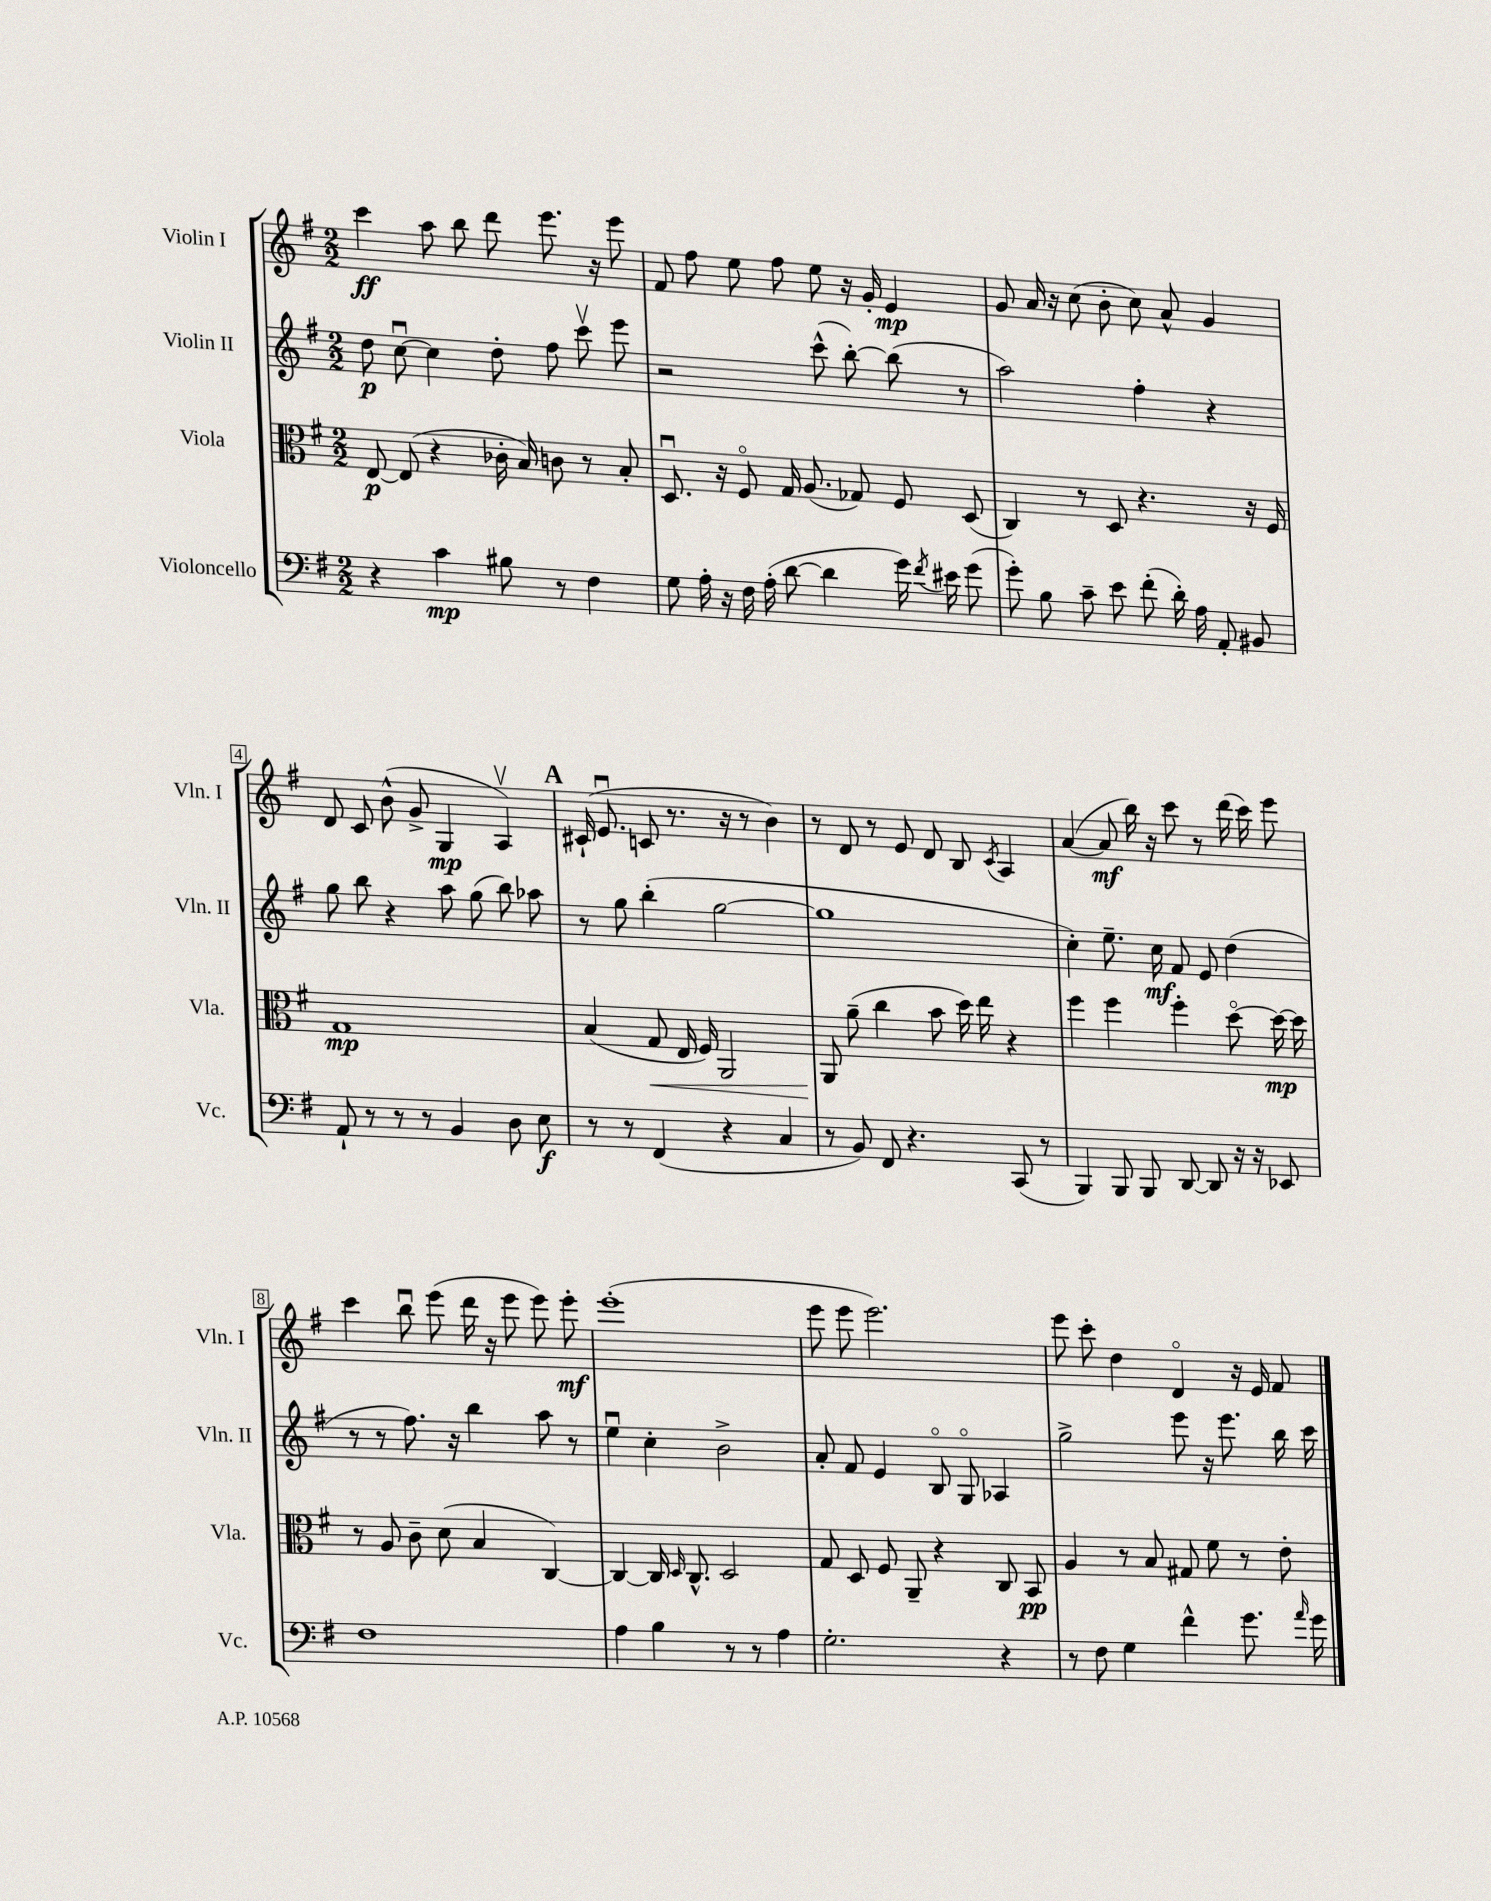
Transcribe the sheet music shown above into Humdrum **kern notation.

**kern	**kern	**kern	**kern
*staff4	*staff3	*staff2	*staff1
*clefF4	*clefC3	*clefG2	*clefG2
*k[f#]	*k[f#]	*k[f#]	*k[f#]
*M2/2	*M2/2	*M2/2	*M2/2
4r	[8E	8dd	4ccc
.	(8E]	[8ccu	.
4c	4r	4cc]	8aa
.	.	.	8bb
8B#	16c-'	8dd'	8ddd
.	16B)	.	.
8r	8c	8ff#	8.eee
4F#	8r	8cccv	.
.	.	.	16r
.	8B'	8eee	8eee
=	=	=	=
8G	8.Du	2r	8f#
16A'	.	.	8ff#
16r	16r	.	.
16F#	8F#o	.	8ee
(16A'	.	.	.
[8d	16G	.	8ff#
.	(8.A	.	.
4d]	.	(8ccc^^	8ee
.	8G-)	[8bb')	16r
.	.	.	16g'
16g)	8F#	(8bb]	4e
8qf#	.	.	.
16e#	.	.	.
(8g	(8D	8r	.
=	=	=	=
8g')	4C)	2aa)	8g
8B	.	.	16a
.	.	.	16r
8c~	8r	.	(8cc
8e	8D	.	8b'
(8f#'	4.r	4ff#'	8cc)
16d')	.	.	8a^^
16A	.	.	.
8AA'	.	4r	4g
8BB#	16r	.	.
.	16F#	.	.
=	=	=	=
8AA`	1G	8gg	8d
8r	.	8bb	8c
8r	.	4r	(8b^^
8r	.	.	8g^
4BB	.	8aa	4G
.	.	(8gg	.
8D	.	8bb)	4Av)
8E	.	8aa-	.
=	=	=	=
8r	(4B	8r	(16c#`
.	.	.	8.eu
8r	.	8gg	.
(4FF#	8G	(4bb'	8c
.	16E	.	8.r
.	16F#)	.	.
4r	2AA	[2gg	.
.	.	.	16r
.	.	.	8r
4C	.	.	4b)
=	=	=	=
8r	8AA	1gg]	8r
8BB)	(8a~	.	8d
8FF#	4cc	.	8r
4.r	.	.	8e
.	8b	.	8d
.	16dd)	.	8B
.	16ee	.	.
.	.	.	8qc
(8CC	4r	.	4A
8r	.	.	.
=	=	=	=
4BBB)	4ff#	4cc')	([4a
8BBB	4ff#	8.ee~	8a]
8BBB	.	.	16bb)
.	.	16cc	16r
[8DD	4ff#'	8f#	8ccc
8DD]	.	8e	8r
16r	[8ddo	(4dd	(16ddd
16r	.	.	16ccc)
8EE-	16dd_	.	8eee
.	16dd]	.	.
=	=	=	=
1F#	8r	8r	4ccc
.	8A	8r	.
.	8c~	8.ff#)	8bbu
.	(8d	.	(8eee
.	.	16r	.
.	4B	4bb	16ddd
.	.	.	16r
.	.	.	8eee
.	[4C)	8aa	8eee)
.	.	8r	8eee'
=	=	=	=
4A	4C_	4eeu	(1eee'
4B	16C]	4cc'	.
.	16qqD	.	.
.	8.C^^	.	.
8r	2D	2b^	.
8r	.	.	.
4A	.	.	.
=	=	=	=
2.G'	8G	8a'	8eee
.	8D	8f#	8eee
.	8F#	4e	2.eee)
.	8AA~	.	.
.	4r	8Bo	.
.	.	8Go	.
4r	8C	4A-	.
.	8BB	.	.
=	=	=	=
8r	4A	2gg^	8eee
8F#	.	.	8ccc'
4G	8r	.	4dd
.	8B	.	.
4f#^^	8G#	8eee	4do
.	8f#	16r	.
.	.	8.eee	.
8.g	8r	.	16r
.	.	.	16e
.	8e'	16bb	8f#
16qqa	.	.	.
16g	.	16ccc	.
==	==	==	==
*-	*-	*-	*-
